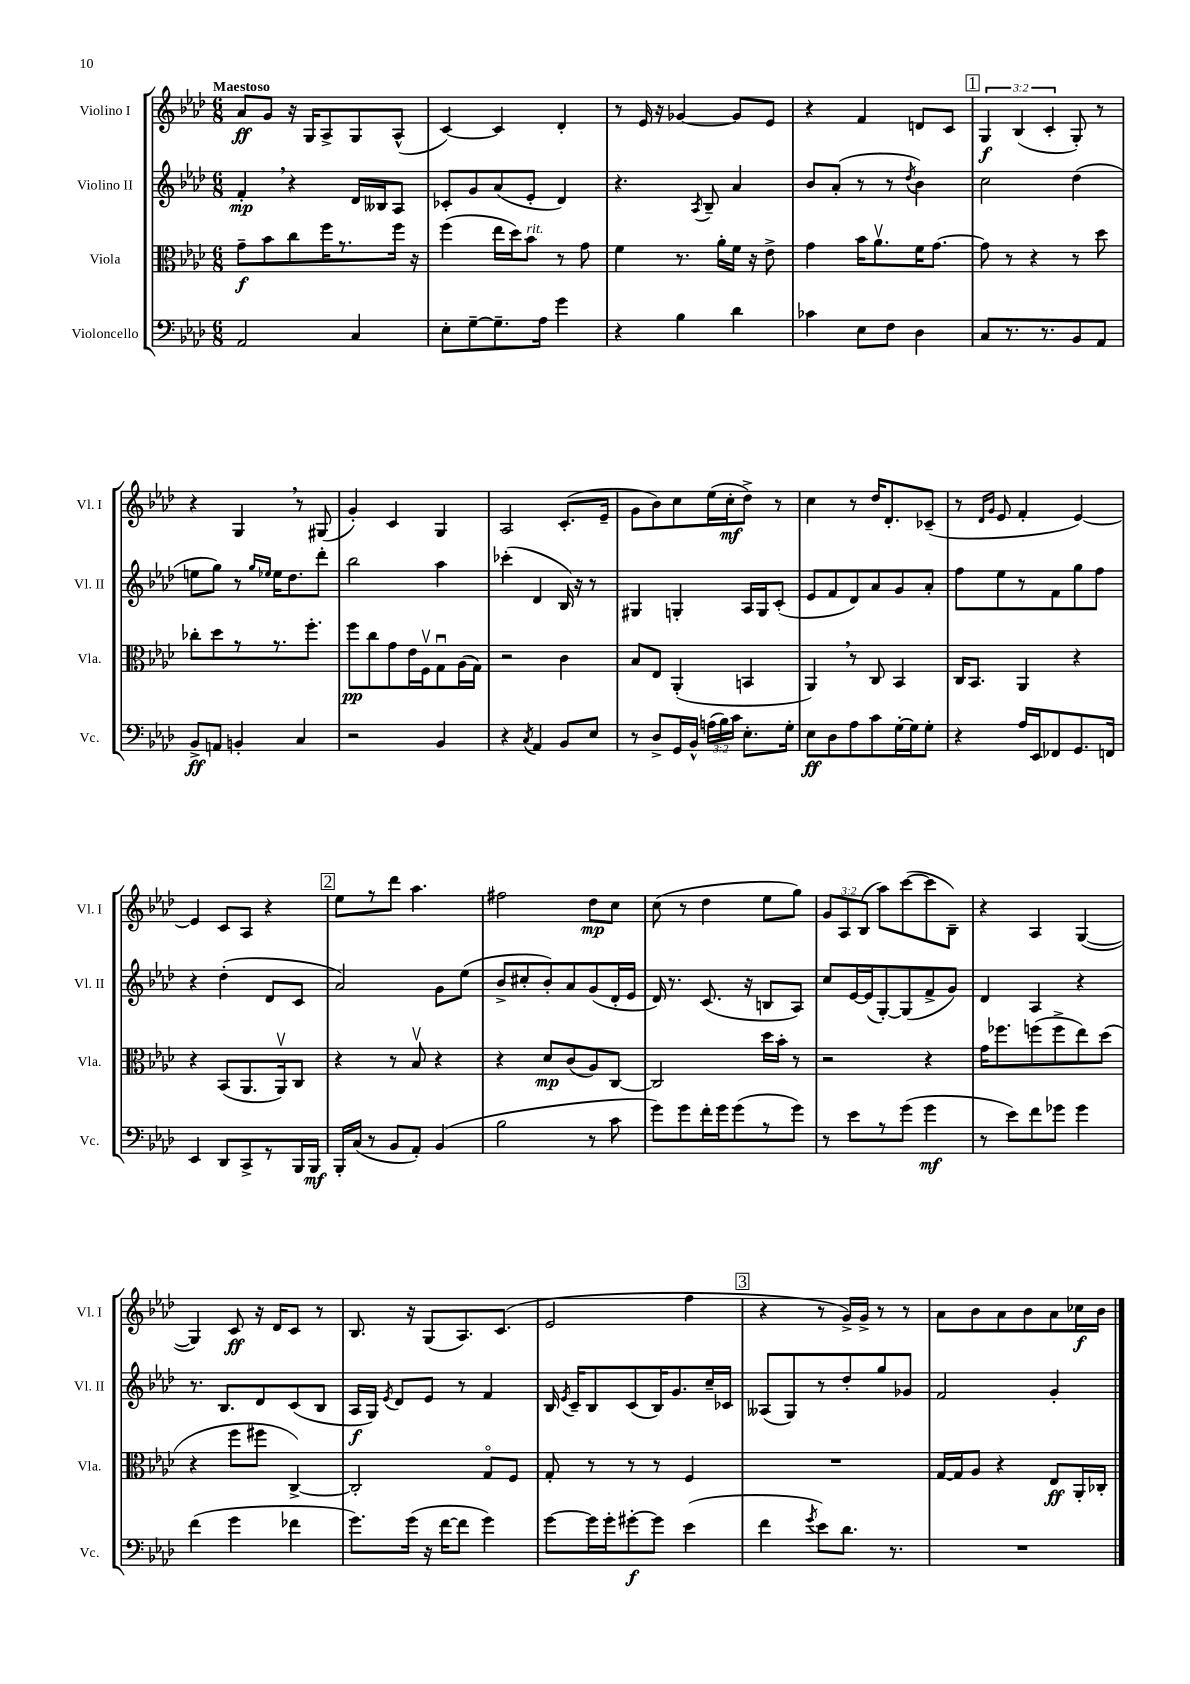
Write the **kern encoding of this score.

**kern	**kern	**kern	**kern
*staff4	*staff3	*staff2	*staff1
*clefF4	*clefC3	*clefG2	*clefG2
*k[b-e-a-d-]	*k[b-e-a-d-]	*k[b-e-a-d-]	*k[b-e-a-d-]
*M6/8	*M6/8	*M6/8	*M6/8
2AA-	8g~	4f'	8a-
.	8b-	.	8g
.	8cc	4r	16r
.	.	.	16G
.	16ff	.	8A-^
.	8.r	.	.
4C	.	16d-	8G
.	.	16B--	.
.	16ff	8A-	(8A-^^
.	16r	.	.
=	=	=	=
8E-'	(4ff	8c-'	[4c)
[8G~	.	8g	.
8.G~]	16ee-	(8a-	4c]
.	16dd-)	.	.
.	8b-	8e-'	.
16A-	.	.	.
4g	8r	4d-)	4d-'
.	8g	.	.
=	=	=	=
4r	4f	4.r	8r
.	.	.	16e-
.	.	.	16r
4B-	8.r	.	[4g-
.	.	8qA-	.
.	.	8B-~	.
.	16a-'	.	.
4d-	16f	4a-	8g-]
.	16r	.	.
.	8e-^	.	8e-
=	=	=	=
4c-	4g	8b-	4r
.	.	(8a-'	.
8E-	16b-	8r	4f
.	8.a-v	.	.
8F	.	8r	.
.	.	8qdd-	.
4D-	16f	4b-)	8d
.	[8.g	.	.
.	.	.	8c
=	=	=	=
8C	8g]	2cc	6G
8.r	8r	.	.
.	.	.	(6B-
.	4r	.	.
8.r	.	.	.
.	.	.	6c'
8BB-	8r	(4dd-	8G')
8AA-	8dd-	.	8r
=	=	=	=
8BB-^	8cc-'	8ee	4r
8AA	8dd-	8gg)	.
4BB'	8r	8r	4G
.	.	16qqgg	.
.	.	16qqee-	.
.	8.r	16ee-	.
.	.	8.dd-	.
4C	.	.	8r
.	8.ff'	.	.
.	.	8ddd-'	(8G#
=	=	=	=
2r	8ff	2bb-	4g')
.	8cc	.	.
.	8g	.	4c
.	16e-	.	.
.	16Fv	.	.
4BB-	8Gu	4aa-	4G
.	(16A-	.	.
.	16G)	.	.
=	=	=	=
4r	2r	(4ccc-'	2A-
8qC	.	.	.
4AA-	.	4d-	.
8BB-	4c	16B-)	(8.c'
.	.	16r	.
8E-	.	8r	.
.	.	.	16e-~
=	=	=	=
8r	8B-	4G#	8g
8D-^	8E-	.	8b-)
16GG	(4AA-'	4G'	8cc
16BB-^^	.	.	.
(24A	.	.	(16ee-
24B-)	.	.	.
.	.	.	16cc'
24c	.	.	.
8.E-'	4BB	16A-	8dd-^)
.	.	16G	.
.	.	(8c'	8r
16G'	.	.	.
=	=	=	=
8E-	4AA-)	8e-	4cc
8D-	.	8f	.
8A-	8r	8d-)	8r
8c	8C	8a-	16dd-
.	.	.	8.d-'
[16G'	4BB-	8g	.
16G]	.	.	.
8G'	.	8a-'	(8c-~
=	=	=	=
4r	16C	8ff	8r
.	8.BB-	.	.
.	.	.	16qqd-
.	.	.	16qqg
.	.	8ee-	8e-
16A-	4AA-	8r	4f'
16EE-	.	.	.
8FF-	.	8f	.
8.GG	4r	8gg	[4e-)
.	.	8ff	.
16FF	.	.	.
=	=	=	=
4EE-	4r	4r	4e-]
8DD-	(8BB-	(4dd-'	8c
8CC^	8.AA-	.	8A-
8r	.	8d-	4r
.	16AA-v)	.	.
16BBB-	8C	8c	.
16BBB-	.	.	.
=	=	=	=
16BBB-'	4r	2a-)	8ee-
(16C	.	.	.
8r	.	.	8r
8BB-	8r	.	8ddd-
8AA-')	8B-v	.	4.aa-
(4BB-	4r	8g	.
.	.	(8ee-	.
=	=	=	=
2B-	4r	8b-^	2ff#
.	.	8cc#'	.
.	8d-	8b-')	.
.	(8c	8a-	.
8r	8A-)	(8g	8dd-
8c	[8C	16d-'	8cc
.	.	16e-	.
=	=	=	=
8g)	2C]	16d-)	(8cc
.	.	8.r	.
8g	.	.	8r
16f'	.	(8.c	4dd-
16g	.	.	.
(8g	.	.	.
.	.	16r	.
8r	16dd-	8B	8ee-
.	16b-'	.	.
8g)	8r	8A-)	8gg)
=	=	=	=
8r	2r	8cc	12g
.	.	.	12A-
8e-	.	[16e-	.
.	.	.	(12B-
.	.	(16e-]	.
8r	.	[8G')	8aa-)
(8g	.	(8G]	([8ccc
4g	4r	8f^	8ccc]
.	.	8g)	8B-~)
=	=	=	=
8r	16g	4d-	4r
.	8.ff-	.	.
8e-)	.	.	.
8f	(8ff	4A-	4A-
8g-	8ff^	.	.
4g-	8ee-)	4r	([4G
.	(8dd-	.	.
=	=	=	=
(4f	4r	8.r	4G])
.	.	8.B-	.
4g	8ff	.	8c
.	8ff#	8d-	16r
.	.	.	16d-
4f-	[4C^)	(8c	8c
.	.	8B-	8r
=	=	=	=
8.g)	2C']	16A-	8.B-
.	.	16G)	.
.	.	8qe-	.
.	.	8d-	.
(16g	.	.	16r
16r	.	8e-	(8G
[16f	.	.	.
8f]	.	8r	8.A-)
4g)	8Go	4f	.
.	.	.	(8.c
.	8F	.	.
=	=	=	=
[8g	8G'	16B-	2e-
.	.	8qe-	.
.	.	16c~	.
16g]	8r	8B-	.
16g'	.	.	.
[8g#'	8r	(8c	.
8g#]	8r	16B-)	.
.	.	8.g	.
(4e-	4F	.	4ff
.	.	16cc~	.
.	.	16c-	.
=	=	=	=
4f	2.r	(8A--	4r
.	.	8G)	.
8qg	.	.	.
8e-)	.	8r	8r
8.d-	.	8dd-'	16g^)
.	.	.	16g^
.	.	8gg	8r
8.r	.	.	.
.	.	8g-	8r
=	=	=	=
2.r	[16G	2f	8a-
.	16G]	.	.
.	8A-	.	8b-
.	4r	.	8a-
.	.	.	8b-
.	8E-	4g'	8a-
.	16AA-'	.	16cc-
.	16C-'	.	16b-
==	==	==	==
*-	*-	*-	*-
